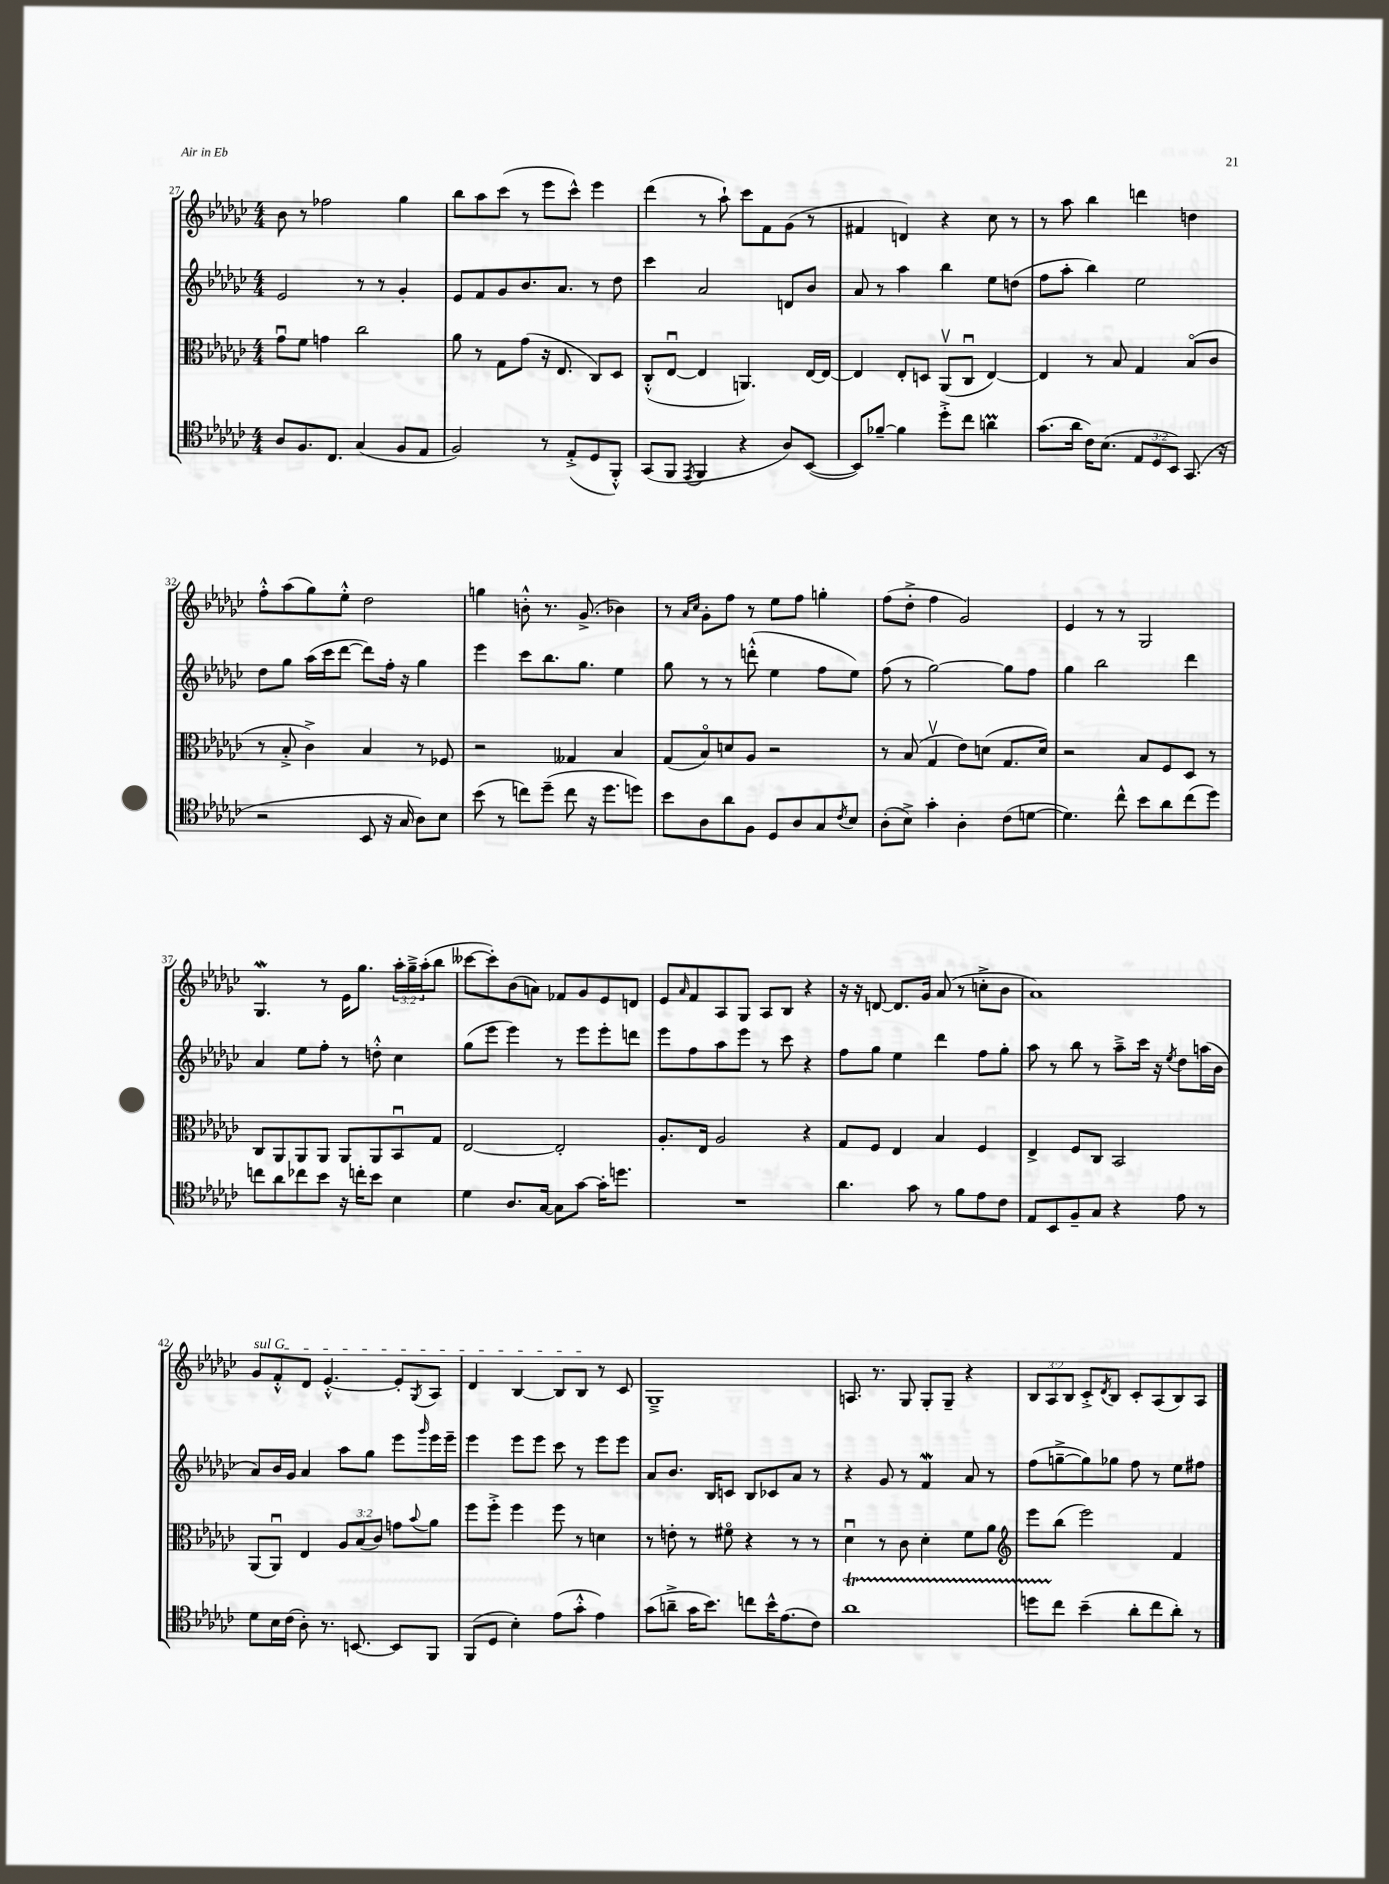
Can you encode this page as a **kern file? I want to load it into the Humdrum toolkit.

**kern	**kern	**kern	**kern
*part4	*part3	*part2	*part1
*staff4	*staff3	*staff2	*staff1
*clefC4	*clefC3	*clefG2	*clefG2
*k[b-e-a-d-g-c-]	*k[b-e-a-d-g-c-]	*k[b-e-a-d-g-c-]	*k[b-e-a-d-g-c-]
*M4/4	*M4/4	*M4/4	*M4/4
=27	=27	=27	=27
8A-/L	8g-u\L	2e-/	8b-\
8.F/	8f\J	.	8r
.	4gn\	.	2ff-X\
8.C-/J	.	.	.
(4G-/	2cc-\	8r	.
.	.	8r	.
8F/L	.	4g-'/	4gg-\
8E-/J	.	.	.
=28	=28	=28	=28
2F/)	8a-\	8e-/L	8bb-\L
.	8r	8f/	8aa-\
.	8G-\L	8g-/	(8ccc-\J
.	(8g-\J	8.b-/	8r
8r	16r	.	8eee-\L
.	8.E-/	8.a-/J	.
(8E-'^/L	.	.	8ccc-^^\J)
8D-/	8C-/L)	8r	4eee-\
8FF'^^/J)	8D-/J	8dd-\	.
=29	=29	=29	=29
(8GG-/L	(8C-'^^/L	4ccc-\	(4ddd-\
8FF/J	[8E-u/J	.	.
8qEE-/	.	.	.
4FF/	4E-/]	2a-/	8r
.	.	.	8aa-`\)
4r	4.AAn/)	.	8ccc-\L
.	.	.	8f\
8A-/L)	.	8dn/L	(8g-\J
([8BB-/J	[16E-/LL	8b-/J	8r
.	16E-/JJ_	.	.
=30	=30	=30	=30
8BB-/L])	4E-/]	8a-/	4f#X/
[8f-X~/J	.	8r	.
4f-\]	8E-'/L	4aa-\	4dn/)
.	8Dn/J	.	.
8dd-'^\L	(8AA-v/L	4bb-\	4r
8cc-\J	8C-u/J	.	.
4anm\	[4E-/)	8ee-\L	8cc-\
.	.	(8ddn\J	8r
=31	=31	=31	=31
(8.g-\L	4E-/]	8ff\L	8r
.	.	8aa-'\J	8aa-\
16a-\Jk	.	.	.
16c-\KL)	8r	4bb-\)	4bb-\
(8.B-\J	.	.	.
.	8B-/	.	.
12E-/L	4G-/	2ee-\	4dddn\
12D-/	.	.	.
12BB-/J)	.	.	.
(8.GG-/	(8B-/L	.	4ddn\
.	8c-/J	.	.
16r	.	.	.
!!LO:LB:g=z
=32	=32	=32	=32
2r	8r	8dd-\L	8ff'^^\L
.	8B-'^/	8gg-\J	(8aa-\
.	4c-^\)	(16aa-\LL	8gg-\)
.	.	16ccc-\J	.
.	.	[8ddd-\J	8ee-'^^\J
8BB-/	4B-/	8ddd-\L])	2dd-\
16r	.	16ff'\Jk	.
16G-/	.	16r	.
8A-\L)	8r	4gg-\	.
8B-\J	8F-X/	.	.
=33	=33	=33	=33
(8b-\	2r	4eee-\	4ggn\
8r	.	.	.
8ccn\L)	.	8ccc-\L	8bn'^^\
(8dd-~\J	.	8.bb-\	8.r
8cc\	4G--X/	.	.
.	.	8.gg-\J	(8.g-^/
16r	.	.	.
8.dd-\L	.	.	.
.	4B-/	4ee-\	4b-X\)
8ddn\J)	.	.	.
=34	=34	=34	=34
8b-\L	(8G-/L	8gg-\	8r
.	.	.	16qqa-/LL
.	.	.	16qqcc-/JJ
8A-\	8B-/)	8r	8g-'\L
8a-\	8dn/	8r	8ff\J
8F\J	8A-/J	(8dddn'^^\	8r
8D-/L	2r	4ee-\	8ee-\L
8A-/	.	.	8ff\J
8G-/	.	8ff\L	4ggn'\
8qc-/	.	.	.
8B-/J	.	8ee-\J)	.
=35	=35	=35	=35
(8A-'\L	8r	(8ff\	(8ff\L
8B-^\J)	(8B-/	8r	8dd-'^\J
4g-'\	4G-v/	[2gg-\)	4ff\
4A-'\	8e-\L)	.	2g-/)
.	(8dn\J	.	.
(8c-\L	8.G-/L	8gg-\L]	.
[8dn\J	.	8ff\J	.
.	16d/Jk)	.	.
=36	=36	=36	=36
4.d\])	2r	4gg-\	4e-/
.	.	2bb-\	8r
8cc-^^\	.	.	8r
8b-\L	8B-/L	.	2G-/
8a-\	8F/	.	.
(8cc-\	8D-/J	4ddd-\	.
8dd-\J)	8r	.	.
!!LO:LB:g=z
=37	=37	=37	=37
8ccn\L	8C-/L	4a-/	4.G-w/
8a-\	8AA-/	.	.
8cc-X\	8AA-/	8ee-\L	.
8b-\J	8AA-/J	8ff'\J	8r
16r	8AA-/L	8r	16e-\KL
16ccn'\KL	.	.	8.gg-\J
8b-\J	8AA-/	8ddn'^^\	.
4B-\	8BB-u/	4cc-\	24aa-'\LL
.	.	.	24gg-~^\
.	.	.	(24aa-'\J
.	8G-/J	.	8bb-\J
=38	=38	=38	=38
4d-\	[2E-/	(8gg-\L	[8ccc--X\L
.	.	8eee-\J	8ccc--'\])
8.A-/L	.	4eee-\)	(8b-\
.	.	.	8an\J)
[16G-/Jk	.	.	.
8G-\L]	2E-'/]	8r	8f-X/L
[8g-\J	.	8eee-\L	8g-/
16g-'\KL]	.	8eee-'\	8e-/
8.ddn\J	.	.	.
.	.	8dddn\J	8dn/J
=39	=39	=39	=39
1r	8.A-'/L	8eee-\L	8e-/L
.	.	.	16qqa-/
.	.	8ff\	8f/
.	16E-/Jk	.	.
.	2A-/	8aa-\	8A-/
.	.	8eee-\J	8G-/J
.	.	8r	8A-/L
.	.	8ccc-\	8B-/J
.	4r	4r	4r
=40	=40	=40	=40
4.a-\	8G-/L	8ff\L	16r
.	.	.	16r
.	8F/J	8gg-\J	[8dn/
.	4E-/	4ee-\	8.d/L]
8g-\	.	.	.
.	.	.	16g-/Jk
8r	4B-/	4ddd-\	(8a-/
8f\L	.	.	8r
8e-\	4F/	8ff\L	8ccn'^\L
8c-\J	.	8gg-'\J	8b-\J
=41	=41	=41	=41
8E-/L	4E-^/	8aa-\	1a-)
8BB-/	.	8r	.
8F~/	8F/L	8bb-\	.
8G-/J	8C-/J	8r	.
4r	2BB-/	8aa-~^\L	.
.	.	16ccc-\Jk	.
.	.	16r	.
.	.	8qee-/	.
8e-\	.	8dd-\L	.
8r	.	(16aan\L	.
.	.	16b-\JJ	.
!!LO:LB:g=z
=42	=42	=42	=42
!	!	!	!LO:TX:a:i:t=sul G
8d-\L	(8AA-/L	8a-/L)	8g-/L
16B-\L	8AA-u/J)	16b-/L	8f'^^/
(16c-\JJ	.	16g-/JJ	.
8A-'\)	4E-/	4a-/	8d-/J
8.r	.	.	[4.e-'^^/
.	12A-/L	8aa-\L	.
[8.BBn/	.	.	.
.	(12B-/	.	.
.	.	8gg-\J	.
.	12c-/J)	.	.
8BB/L]	8gn\L	8eee-\L	8e-'/L]
.	8qqb-/	16qqggg-/	8qG-/
8FF/J	8a-\J	16eee-\L	8A-/J
.	.	16eee-~\JJ	.
=43	=43	=43	=43
(8FF/L	8ff\L	4eee-\	4d-/
8D-/J	8ff'^\J	.	.
4B-'\)	4ff\	8eee-\L	[4B-/
.	.	8eee-\J	.
(8e-\L	8ff\	8ccc-\	8B-/L]
8g-'^^\J	8r	8r	8B-/J
4e-\)	4dn\	8eee-\L	8r
.	.	8eee-\J	8c-/
=44	=44	=44	=44
(8g-\L	8r	8a-/L	1G-~^
8an~^\J	8en'\	8.b-/J	.
16g-\KL	8r	.	.
8.b-\J)	.	16B-/KL	.
.	8f#X\	8cn/J	.
8ccn\L	4r	8B-/L	.
16b-^^\K	.	8c-X/	.
(8.e-\	.	.	.
.	8r	8a-/J	.
8c-\J)	8r	8r	.
=45	=45	=45	=45
1a-T	4d-u\	4r	8.An/
.	.	.	8.r
.	8r	8g-/	.
.	8c-\	8r	8G-/
.	4d-'\	4fW/	8G-'/L
.	.	.	8G-~/J
.	8f\L	8a-/	4r
.	8a-\J	8r	.
=46	=46	=46	=46
*	*clefG2	*	*
8ddnTTT\L	8eee-\L	(8ff\L	12B-/L
.	.	.	12A-/
8cc-\J	(8bb-\J	[8ggn~^\	.
.	.	.	12B-/J
(4b-~\	2eee-\)	8gg\])	8c-'^/L
.	.	.	8qd-/
.	.	8gg-X\J	8B-/J
8a-'\L	.	8ff\	8c-'/L
8cc-\	.	8r	(8A-/
8a-'\J)	4f/	8ee-\L	8B-/)
8r	.	8ff#X\J	8A-/J
==	==	==	==
*-	*-	*-	*-
